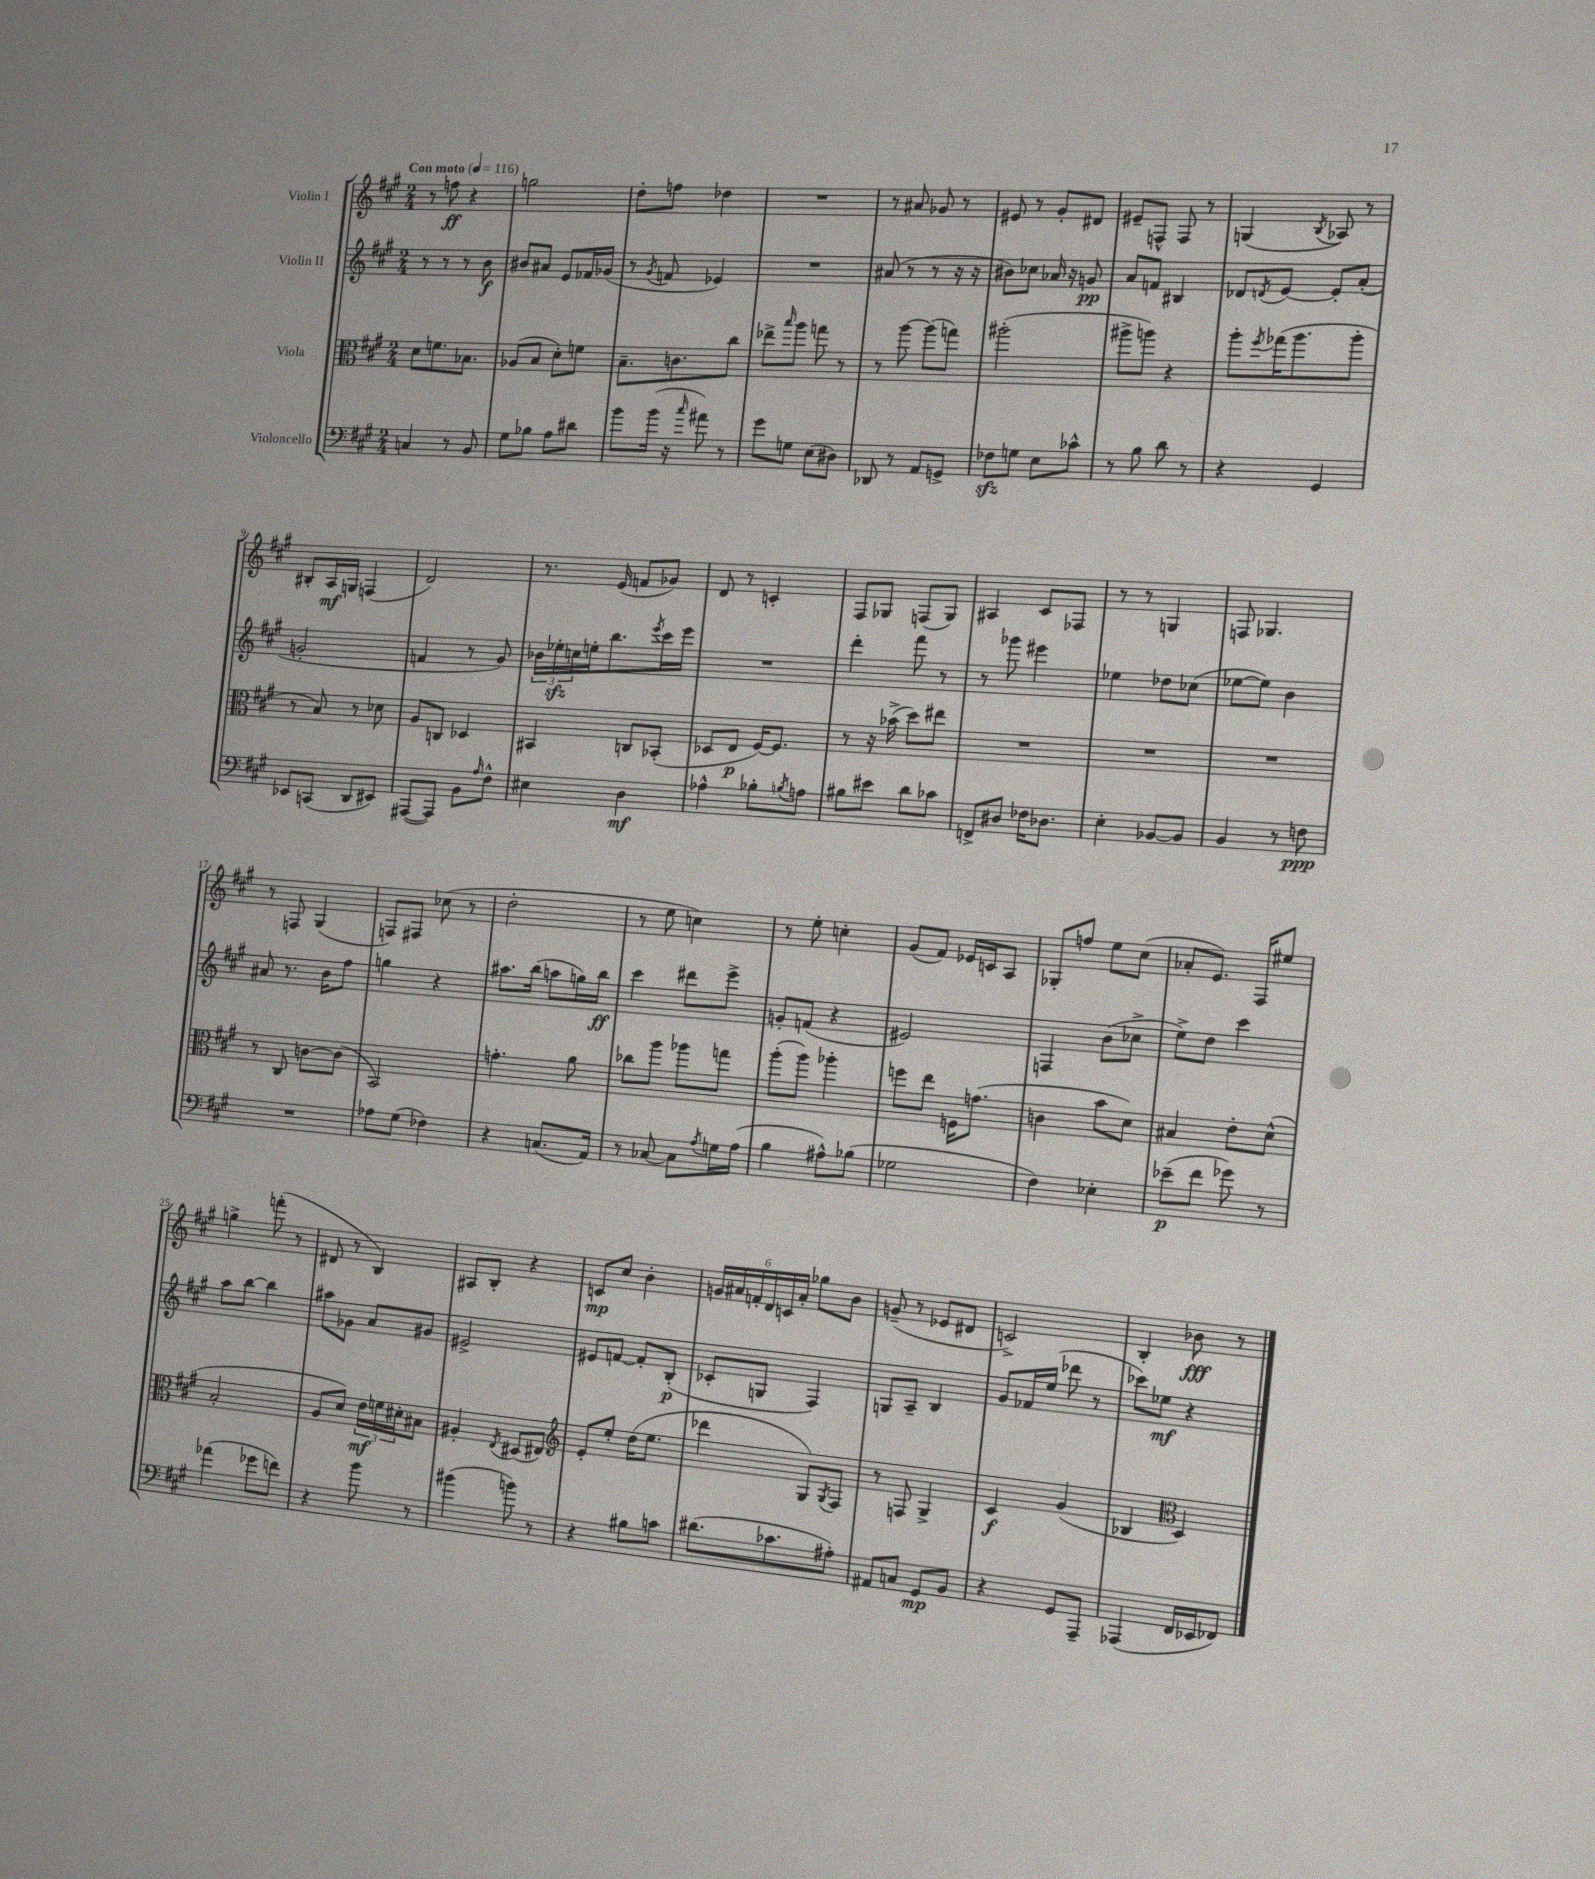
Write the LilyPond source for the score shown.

<<
\new StaffGroup <<
\new Staff = "s0" \with { instrumentName = "Violin I" } {
    \clef treble \key a \major \numericTimeSignature \time 2/4 \tempo "Con moto" 4 = 116
    r8 f''8\ff r4 |
    g''2 |
    d''8-. f''8 des''4 |
    R2 |
    r8 ais'8 ges'8 r8 |
    eis'8 r8 gis'8-. dis'8 |
    eis'8-- f8-^ f8 r8 |
    g4( \acciaccatura { b8 } aes8) r8 |
    bis8-. a16\mf g16 f4( |
    d'2) |
    r8. e'16( f'8 ges'8) |
    d'8 r8 c'4-. |
    fis8 ges8 f8( ges8) |
    ais4 cis'8 fes8 |
    r8 r8 g4 |
    f8 ges4. |
    r8 f8 gis4( |
    f8) fis8 ces''8( r8 |
    d''2-. |
    r8 e''8 c''4) |
    r8 e''8-. c''4-. |
    gis'8( fis'8) ees'16 c'16 a8 |
    ges8-. f''8 e''8 cis''8( |
    aes'8-. e'8.) fis16 eis''8 |
    g''4-> f'''8-.( r8 |
    dis'8 r8 b4) |
    ais8 b8-. r4 |
    c'8\mp cis''8 b'4-. |
    \tuplet 6/4 { g'16 ais'16 f'16-. d'16 c'16 ais'16-. } ges''8 b'8 |
    g'8--( r8 ees'8 dis'8 |
    c'2->) |
    b4-. bes'8\fff r8 \bar "|." |
}
\new Staff = "s1" \with { instrumentName = "Violin II" } {
    \clef treble \key a \major \numericTimeSignature \time 2/4
    r8 r8 r8 b'8\f |
    bis'8 ais'8 e'8 fes'16 ges'16( |
    r8 \acciaccatura { gis'8 } f'8 ees'4) |
    R2 |
    ais'8( r8 r8 r16 r16 |
    bis'8) ces''8 aes'16 r16 g'8\pp |
    a'8 f'8 bis4 |
    des'8 \acciaccatura { d'8 } e'8~ e'8-. a'8-.( |
    g'2-. |
    f'4 r8 gis'8) |
    \tuplet 3/2 { bes'16 ees''16-.\sfz c''16 } e''16-. b''8. \acciaccatura { e'''8 } cis'''16 e'''16 |
    R2 |
    d'''4-. fis'''8 r8 |
    r8 ges'''8 eis'''4 |
    ees''4 des''8 ces''8( |
    ees''8~ ees''8) b'4 |
    ais'8 r8. b'16 fis''8 |
    g''4 r4 |
    ais''8. b''16( a''8 g''16) b''16\ff |
    cis'''4 dis'''8 e'''8-> |
    g'8-. f'8( r4 |
    eis'2) |
    f4 b'8( ces''8-> |
    e''8->) d''8 cis'''4 |
    a''8 b''8~ b''4 |
    ais''8 ges'8 a'8 gis'8 |
    eis'2-> |
    eis'8 f'8~ f'8-. b8-.\p( |
    ces'8-. g8 fis4) |
    g8 a8-- b4 |
    gis'8 fes'16 e''16( des'''8 r8 |
    ces'''8) ees''8\mf r4 \bar "|." |
}
\new Staff = "s2" \with { instrumentName = "Viola" } {
    \clef alto \key a \major \numericTimeSignature \time 2/4
    d'8 f'8. bes8. |
    aes8( b8 d'8-.) f'8 |
    b8.-- c'8. cis''8 |
    ees''8-> \grace { b''16 } a''8 g''8 r8 |
    r8 a''8~ a''8( g''8) |
    ais''2-.( |
    ais''8-> a''8) r4 |
    a''8-. \acciaccatura { fis''8 } ges''16( a''8. a''8-. |
    r8 b8) r8 des'8 |
    a8 c8 des4 |
    bis,4 c8 bes,8-.( |
    des8 e8\p fis16~) fis8. |
    r8 r16 bes'16->( d''8) eis''8 |
    R2 |
    R2 |
    R2 |
    r8 cis8 c'8~ c'8( |
    b,2) |
    g'4.-. a'8 |
    ces''8 a''8 aes''8 g''8 |
    a''8-.( a''8) aes''4-. |
    f''8 e''8 f16 g'8.( |
    c'4 b'8 d'8) |
    bis4 e'8-. d'8-^( |
    b2-. |
    a8 d'8) \tuplet 3/2 { e'16\mf f'16 dis'16-. } bis8 |
    ais4-. \acciaccatura { e8 } dis8( eis8) |
    \clef treble e'8-. e''8-. d''16( e''8. |
    des'''4 gis8) \acciaccatura { gis8 } fis8 |
    r8 f8 gis4-> |
    cis'4\f gis'4( |
    bes4 \clef alto d4) \bar "|." |
}
\new Staff = "s3" \with { instrumentName = "Violoncello" } {
    \clef bass \key a \major \numericTimeSignature \time 2/4
    c4 r8 b,8 |
    gis8 bes8 a8 dis'8 |
    b'8 b'16( r16 \grace { cis''16 } ais'8) r8 |
    gis'8 g8 e8( dis8) |
    des,8 r8 a,8 g,8-> |
    fes8\sfz g8 e8 ces'8-^ |
    r8 b8 d'8 r8 |
    r4 gis,4 |
    ees,8 c,8( d,8 eis,8) |
    ais,,8~( ais,,8) b,8 \grace { a16 } fis8-^ |
    eis4 d4\mf |
    aes4-^ bes8-. \acciaccatura { b8 } a8 |
    bis8 eis'8 d'8 ces'8 |
    f,8-> dis8 fes16 des8. |
    e4-. bes,8~ bes,8 |
    b,4 r8 f8\ppp |
    R2 |
    aes8 gis8( fes4) |
    r4 c8.( a,16) |
    r8 ces8~ ces8 \acciaccatura { a8 } g16 a16( |
    b4 ais8-^) bes8( |
    ges2 |
    fis4) ees4-. |
    ees'8--\p( fis'8 ges'8) r8 |
    aes'4( ges'8 f'8) |
    r4 b'8 r8 |
    bis'4( b'8) r8 |
    r4 bis8 c'8 |
    dis'8.( ces'8. ais8-.) |
    ais,8 c8 gis,8\mp b,8 |
    r4 gis,8 a,,8-- |
    aes,,4( fis,16 ees,16 fes,8) \bar "|." |
}
>>
>>
